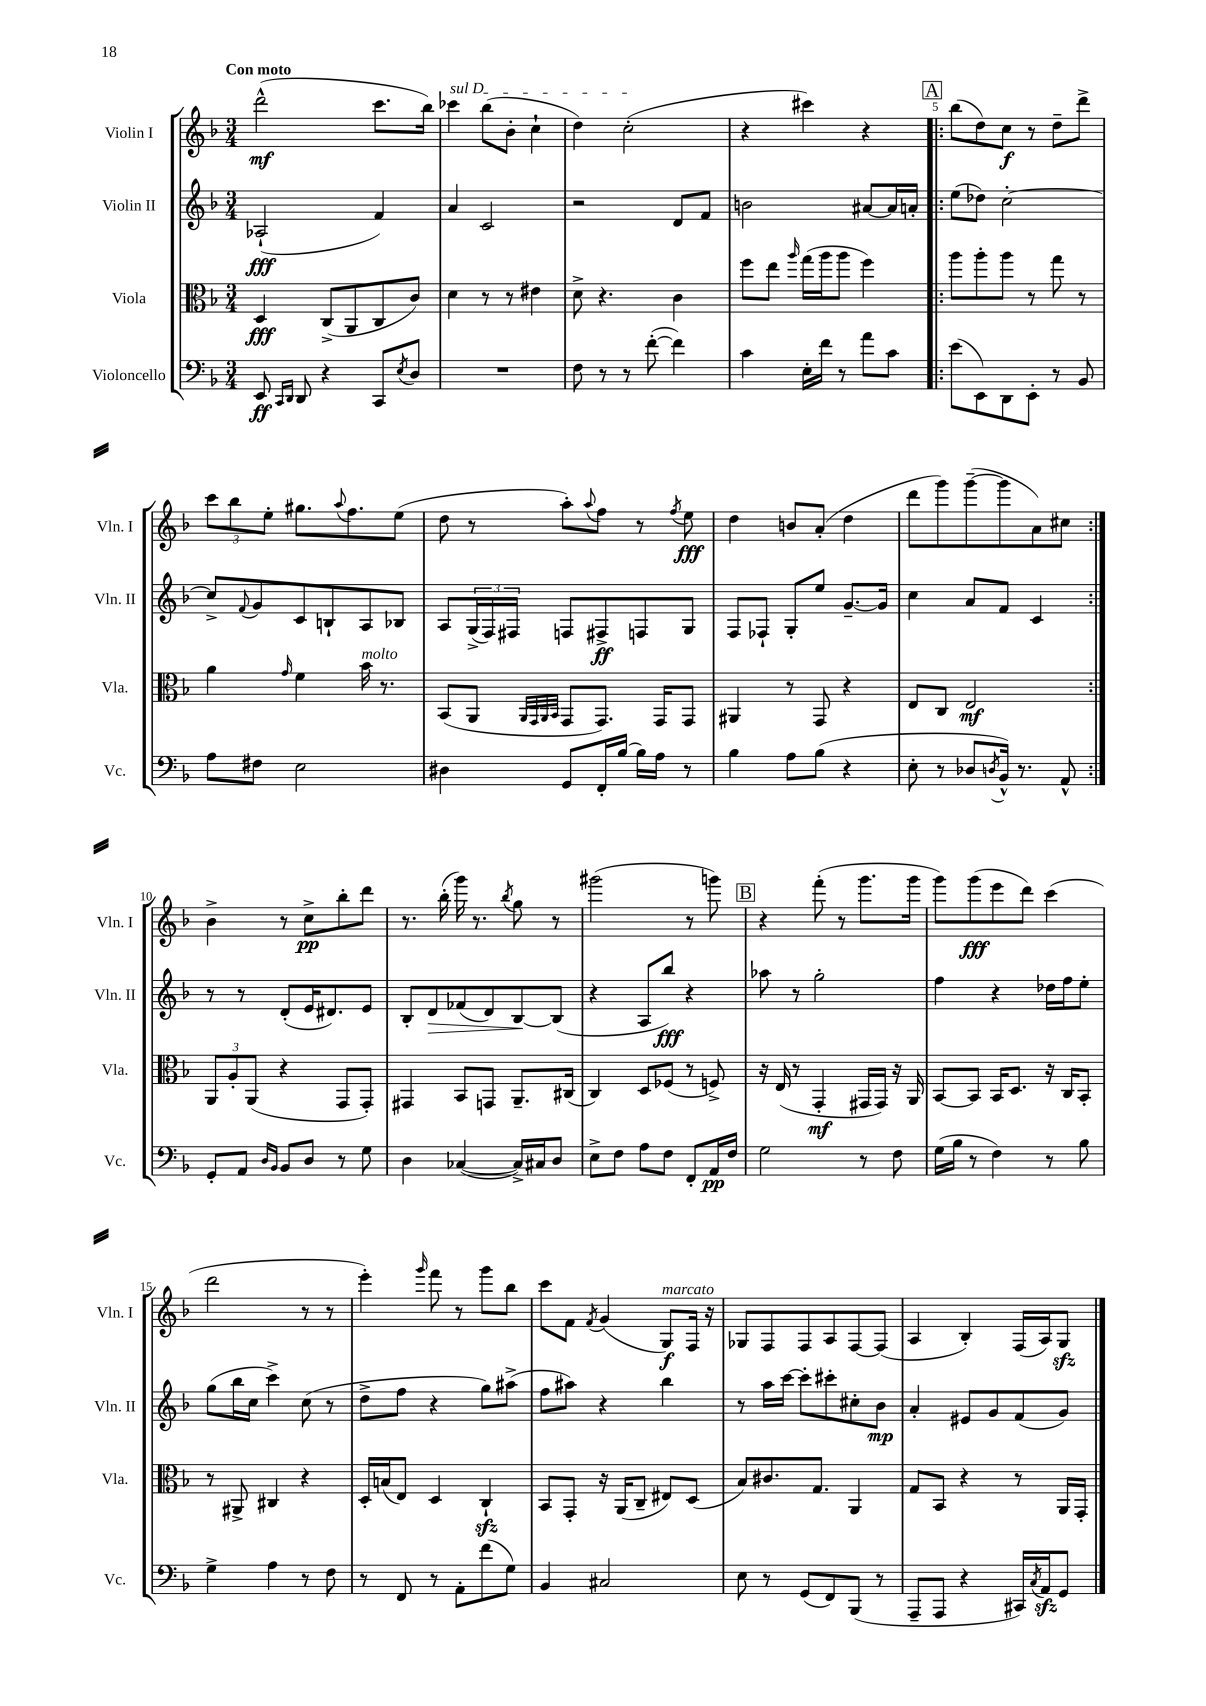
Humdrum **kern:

**kern	**dynam	**kern	**dynam	**kern	**dynam	**kern	**dynam
*part4	*part4	*part3	*part3	*part2	*part2	*part1	*part1
*staff4	*staff4	*staff3	*staff3	*staff2	*staff2	*staff1	*staff1
*I"Violoncello	*	*I"Viola	*	*I"Violin II	*	*I"Violin I	*
*I'Vc.	*	*I'Vla.	*	*I'Vln. II	*	*I'Vln. I	*
*clefF4	*	*clefC3	*	*clefG2	*	*clefG2	*
*k[b-]	*	*k[b-]	*	*k[b-]	*	*k[b-]	*
*M3/4	*	*M3/4	*	*M3/4	*	*M3/4	*
=1	=1	=1	=1	=1	=1	=1	=1
!	!	!	!	!	!	!LO:TX:a:B:t=Con moto	!
8EE/	ff	4D/	fff	(2A-X`/	fff	(2ddd^^\	mf
16qqCC/LL	.	.	.	.	.	.	.
16qqDD/JJ	.	.	.	.	.	.	.
8DD/	.	.	.	.	.	.	.
4r	.	(8C^/L	.	.	.	.	.
.	.	8AA/	.	.	.	.	.
8CC/L	.	8C/	.	4f/)	.	8.ccc\L	.
8qE/	.	.	.	.	.	.	.
8D/J	.	8c/J)	.	.	.	.	.
.	.	.	.	.	.	16bb-\Jk)	.
=2	=2	=2	=2	=2	=2	=2	=2
!	!	!	!	!	!	!LO:TX:a:i:t=sul D	!
2.r	.	4d\	.	4a/	.	4ccc-X\	.
.	.	8r	.	2c/	.	(8bb-\L	.
.	.	8r	.	.	.	8b-'\J	.
.	.	4e#X\	.	.	.	4cc`\	.
=3	=3	=3	=3	=3	=3	=3	=3
8F\	.	8d^\	.	2r	.	4dd\)	.
8r	.	4.r	.	.	.	.	.
8r	.	.	.	.	.	(2cc'\	.
([8f'\	.	.	.	.	.	.	.
4f\])	.	4c\	.	8d/L	.	.	.
.	.	.	.	8f/J	.	.	.
=4	=4	=4	=4	=4	=4	=4	=4
4c\	.	8ff\L	.	2bn\	.	4r	.
.	.	8ee\J	.	.	.	.	.
.	.	16qqaa/	.	.	.	.	.
16E'\LL	.	(16gg\LL	.	.	.	4ccc#X\)	.
16f\JJ	.	16aa\J	.	.	.	.	.
8r	.	8aa\J	.	.	.	.	.
8a\L	.	4ff\)	.	[8a#X/L	.	4r	.
8c\J	.	.	.	16a#/L]	.	.	.
.	.	.	.	16an'/JJ	.	.	.
!!LO:REH:place=s1:t=A
=5!|:	=5!|:	=5!|:	=5!|:	=5!|:	=5!|:	=5!|:	=5!|:
(8e\L	.	8aa\L	.	(8ee\L	.	(8bb-\L	.
8EE\)	.	8aa'\	.	8dd-X\J)	.	8dd\)	.
8DD\	.	8aa\J	.	[2cc'\	.	8cc\J	f
8EE'\J	.	8r	.	.	.	8r	.
8r	.	8gg\	.	.	.	8dd~\L	.
8BB-/	.	8r	.	.	.	8ddd^\J	.
!!LO:LB:g=z
=6	=6	=6	=6	=6	=6	=6	=6
8A\L	.	4a\	.	8cc^/L]	.	12ccc\L	.
.	.	.	.	.	.	12bb-\	.
.	.	.	.	8qqf/	.	.	.
8F#X\J	.	.	.	8g/	.	.	.
.	.	.	.	.	.	12ee'\J	.
.	.	16qqg/	.	.	.	.	.
2E\	.	4f\	.	8c/	.	8.gg#X\L	.
.	.	.	.	8Bn`/	.	.	.
.	.	.	.	.	.	8qqaa/	.
.	.	.	.	.	.	8.ff\	.
!	!	!LO:TX:a:i:t=molto	!	!	!	!	!
.	.	16b-\	.	8A/	.	.	.
.	.	8.r	.	.	.	.	.
.	.	.	.	8B-X/J	.	(8ee\J	.
=7	=7	=7	=7	=7	=7	=7	=7
4D#X\	.	(8BB-/L	.	8A/L	.	8dd\	.
.	.	8AA/J	.	(24G^/L	.	8r	.
.	.	.	.	24F/)	.	.	.
.	.	.	.	24F#X/JJ	.	.	.
.	.	32qqAA/LLL	.	.	.	.	.
.	.	32qqGG/	.	.	.	.	.
.	.	32qqAA/	.	.	.	.	.
.	.	32qqBB-/JJJ	.	.	.	.	.
8GG/L	.	8GG/L	.	8Fn/L	.	8aa'\L)	.
.	.	.	.	.	.	8qqaa/	.
16FF'/L	.	8.GG/J)	.	8F#X^/	ff	8ff\J	.
(16B-/JJ	.	.	.	.	.	.	.
16B-\LL)	.	.	.	8Fn/	.	8r	.
16A\JJ	.	16GG/KL	.	.	.	.	.
.	.	.	.	.	.	8qff/	.
8r	.	8GG/J	.	8G/J	.	8ee\	fff
=8	=8	=8	=8	=8	=8	=8	=8
4B-\	.	4AA#X/	.	8F/L	.	4dd\	.
.	.	.	.	8F-X`/J	.	.	.
8A\L	.	8r	.	8G'/L	.	8bn/L	.
(8B-\J	.	8GG/	.	8ee/J	.	(8a'/J	.
4r	.	4r	.	[8.g~/L	.	4dd\	.
.	.	.	.	16g/Jk]	.	.	.
=9	=9	=9	=9	=9	=9	=9	=9
8E'\	.	8E/L	.	4cc\	.	8ddd\L	.
8r	.	8C/J	.	.	.	8ggg\)	.
8D-X/L	.	2E/	mf	8a/L	.	([8ggg~\	.
8qDn/	.	.	.	.	.	.	.
16BB-^^/Jk)	.	.	.	8f/J	.	8ggg\]	.
8.r	.	.	.	.	.	.	.
.	.	.	.	4c/	.	8a\)	.
8AA^^/	.	.	.	.	.	8cc#X\J	.
!!LO:LB:g=z
=10:|!	=10:|!	=10:|!	=10:|!	=10:|!	=10:|!	=10:|!	=10:|!
8GG'/L	.	12AA/L	.	8r	.	4b-^\	.
.	.	12A'/	.	.	.	.	.
8AA/J	.	.	.	8r	.	.	.
.	.	(12AA/J	.	.	.	.	.
16qqD/LL	.	.	.	.	.	.	.
16qqBB-/JJ	.	.	.	.	.	.	.
8BB-/L	.	4r	.	(8d'/L	.	8r	.
8D/J	.	.	.	16e/K	.	8cc^\L	pp
.	.	.	.	8.d#X/)	.	.	.
8r	.	8GG/L	.	.	.	8bb-'\	.
8G\	.	8GG'/J)	.	8e/J	.	8ddd\J	.
=11	=11	=11	=11	=11	=11	=11	=11
4D\	.	4GG#X/	.	8B-'/L	.	8.r	.
!	!	!	!	!	!LO:HP:b	!	!
.	.	.	.	8d/	>	.	.
.	.	.	.	.	.	(16bb-'\	.
([4C-X/	.	8BB-/L	.	(8f-X/	.	16ggg\)	.
.	.	.	.	.	.	8.r	.
.	.	8GGn/J	.	8d/)	.	.	.
.	.	.	.	.	.	8qbb-/	.
16C-^/LL])	.	8.AA~/L	.	[8B-/	.	8gg\	.
16C#X/J	.	.	.	.	.	.	.
8D/J	.	.	.	(8B-/J]	]	8r	.
.	.	(16C#X/Jk	.	.	.	.	.
=12	=12	=12	=12	=12	=12	=12	=12
8E^\L	.	4C/)	.	4r	.	(2ggg#X\	.
8F\J	.	.	.	.	.	.	.
8A\L	.	8D/L	.	8A/L	.	.	.
8F\J	.	(8F-X/J	.	8bb-/J)	fff	.	.
8FF'/L	.	8r	.	4r	.	8r	.
16AA/L	pp	8Fn^/)	.	.	.	8gggn\)	.
16F/JJ	.	.	.	.	.	.	.
!!LO:REH:place=s1:t=B
=13	=13	=13	=13	=13	=13	=13	=13
2G\	.	16r	.	8aa-X\	.	4r	.
.	.	(16E/	.	.	.	.	.
.	.	8r	.	8r	.	.	.
.	.	4GG'/	mf	2gg'\	.	(8fff'\	.
.	.	.	.	.	.	8r	.
8r	.	16GG#X/LL	.	.	.	8.ggg\L	.
.	.	16GG#/JJ)	.	.	.	.	.
8F\	.	16r	.	.	.	.	.
.	.	16AA/	.	.	.	16ggg\Jk	.
=14	=14	=14	=14	=14	=14	=14	=14
(16G\LL	.	[8BB-/L	.	4ff\	.	8ggg\L)	.
16B-\JJ	.	.	.	.	.	.	.
8r	.	8BB-/J]	.	.	.	(8ggg\	fff
4F\)	.	16BB-/KL	.	4r	.	8eee\	.
.	.	8.D/J	.	.	.	.	.
.	.	.	.	.	.	8ddd\J)	.
8r	.	16r	.	16dd-X\LL	.	(4ccc\	.
.	.	16C/KL	.	16ff\J	.	.	.
8B-\	.	8BB-'/J	.	8ee'\J	.	.	.
!!LO:LB:g=z
=15	=15	=15	=15	=15	=15	=15	=15
4G^\	.	8r	.	(8gg\L	.	2ddd\	.
.	.	8AA#X^/	.	16bb-\L	.	.	.
.	.	.	.	16cc\JJ	.	.	.
4A\	.	4C#X/	.	4ccc^\)	.	.	.
8r	.	4r	.	(8cc\	.	8r	.
8F\	.	.	.	8r	.	8r	.
=16	=16	=16	=16	=16	=16	=16	=16
8r	.	16D'/LL	.	8dd^\L	.	4eee'\)	.
.	.	(16Bn/J	.	.	.	.	.
8FF/	.	8E/J)	.	8ff\J	.	.	.
.	.	.	.	.	.	16qqggg/	.
8r	.	4D/	.	4r	.	8fff\	.
8AA'\L	.	.	.	.	.	8r	.
(8f\	.	4Czz`/	.	8gg\L)	.	8ggg\L	.
8G\J)	.	.	.	(8aa#X^\J	.	8bb-\J	.
=17	=17	=17	=17	=17	=17	=17	=17
4BB-/	.	8BB-/L	.	8ff\L	.	8ccc\L	.
.	.	8GG'/J	.	8aa#X\J)	.	8f\J	.
.	.	.	.	.	.	8qf/	.
2C#X/	.	16r	.	4r	.	(4g/	.
.	.	(16AA/KL	.	.	.	.	.
.	.	8C~/J	.	.	.	.	.
!	!	!	!	!	!	!LO:TX:a:i:t=marcato	!
.	.	8E#X/L)	.	4bb-\	.	8G/L)	f
.	.	(8D/J	.	.	.	16F/Jk	.
.	.	.	.	.	.	16r	.
=18	=18	=18	=18	=18	=18	=18	=18
8E\	.	8B-/L)	.	8r	.	8G-X/L	.
8r	.	8.c#X/	.	16aa\LL	.	8F/	.
.	.	.	.	[16ccc\JJ	.	.	.
(8GG/L	.	.	.	8ccc'\L]	.	8F/	.
.	.	8.G/J	.	.	.	.	.
8FF/)	.	.	.	8ccc#X'\	.	8A/	.
(8BBB-/J	.	4AA/	.	8cc#X'\	.	[8F/	.
8r	.	.	.	8b-\J	mp	(8F/J]	.
=19	=19	=19	=19	=19	=19	=19	=19
8AAA~/L	.	8G/L	.	4a'/	.	4A/	.
8AAA/J	.	8BB-/J	.	.	.	.	.
4r	.	4r	.	8e#X/L	.	4B-'/)	.
.	.	.	.	8g/	.	.	.
16CC#X/LL)	.	8r	.	(8f/	.	(16F/LL	.
8qC/	.	.	.	.	.	.	.
16AAzz/J	.	.	.	.	.	16A/J)	.
8GG/J	.	16AA/LL	.	8g/J)	.	8Gzz/J	.
.	.	16GG'/JJ	.	.	.	.	.
==	==	==	==	==	==	==	==
*-	*-	*-	*-	*-	*-	*-	*-
